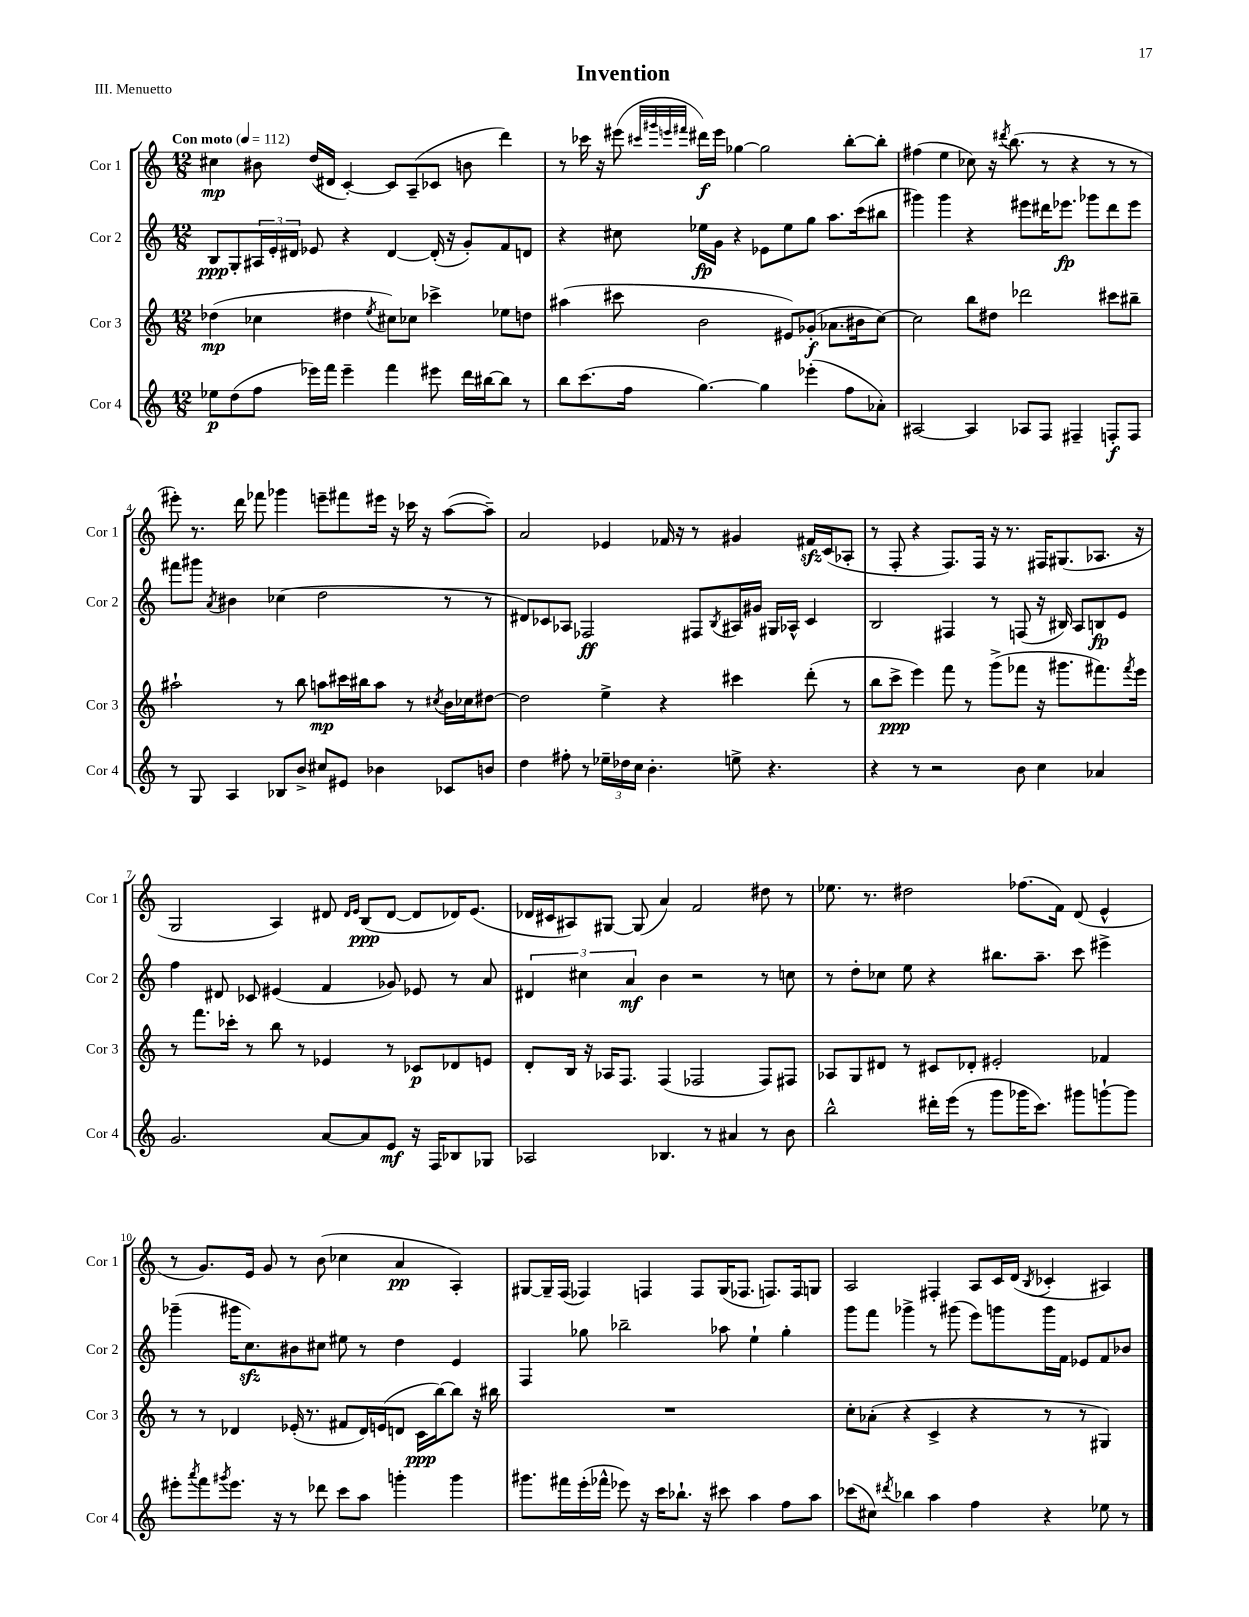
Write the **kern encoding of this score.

**kern	**kern	**kern	**kern
*staff4	*staff3	*staff2	*staff1
*clefG2	*clefG2	*clefG2	*clefG2
*k[]	*k[]	*k[]	*k[]
*M12/8	*M12/8	*M12/8	*M12/8
*MM112	*MM112	*MM112	*MM112
8ee-	(4dd-	8B	4cc#
(8dd	.	8G'	.
8ff	4cc-	24A#	8b#
.	.	24e'	.
.	.	24d#	.
16eee-)	.	8e-	(16dd
16fff	.	.	16d#
4eee-~	4dd#	4r	[4c')
.	8qee	.	.
4fff	8cc#)	[4d#	8c]
.	8cc-	.	(8A~
8eee#	4ccc-^	(16d#']	8c-
.	.	16r	.
16ddd	.	8g')	8b
[16bb#	.	.	.
8bb#]	8ee-	8f	4ddd)
8r	8dd	8d	.
=	=	=	=
8bb	(4aa#	4r	8r
(8.ccc	.	.	16ccc-
.	.	.	16r
.	8ccc#	8cc#	(8eee#
16ff	.	.	.
.	.	.	32qqccc#
.	.	.	32qqggg#
.	.	.	32qqeee
.	.	.	32qqfff#
[4.gg)	2b	16ee-	16ddd#)
.	.	16g	16eee
.	.	4r	[4gg-
4gg]	.	8e-	2gg-]
.	8e#)	8ee-	.
(4eee-'	(8g-'	8gg	.
.	8.a-	8.aa	.
8ff	.	.	[8bb'
.	16b#	(16ccc	.
8a-')	[8cc)	8bb#	8bb']
=	=	=	=
[2A#	2cc]	4ggg#)	(4ff#
.	.	4ggg#	4ee
4A#]	8bb	4r	8cc-)
.	8dd#	.	16r
.	.	.	8qddd#
.	.	.	(8.bb
8A-	2ddd-	8eee#	.
8F	.	16ddd#	8r
.	.	8.eee-	.
4F#~	.	.	4r
.	.	8ggg-	.
8F'	8ccc#	8ddd#	8r
8F	8bb#~	8eee-	8r
=	=	=	=
8r	2aa#`	8fff#	8eee#')
8G	.	8ggg#	8.r
.	.	8qa	.
4A	.	4b#	.
.	.	.	16ddd
.	.	.	8fff-
8B-	8r	(4cc-	4ggg-
8b^	8bb	.	.
8cc#	8aa	2dd	8eee~
8e#	16ccc#	.	8fff#
.	16bb#	.	.
4b-	8aa	.	16eee#
.	.	.	16r
.	8r	.	16ccc-
.	.	.	16r
.	8qcc#	.	.
8c-	16b	8r	([8aa
.	16cc-	.	.
8b	[8dd#	8r	8aa~])
=	=	=	=
4dd	2dd#]	8d#)	2a
.	.	8c-	.
8ff#'	.	8A-	.
8r	.	2F-	.
24ee-~	4ee^	.	4e-
24dd-	.	.	.
24cc	.	.	.
4.b'	.	.	.
.	4r	.	16f-
.	.	.	16r
.	.	8F#	8r
.	.	8qB	.
8ee^	4ccc#	16A#	4g#
.	.	16g#	.
4.r	.	16G#	.
.	.	16A-^^	.
.	(8ddd'	4c-	16f#
.	.	.	(16c
.	8r	.	8A-'
=	=	=	=
4r	8bb	2B	8r
.	8ccc^	.	8F'
8r	4eee)	.	4r
2r	.	.	.
.	8fff	4F#	8.F)
.	8r	.	.
.	.	.	16F
.	(8ggg^	8r	16r
.	.	.	8.r
8b	8fff-	(8F	.
4cc	16r	16r	16F#
.	8.ggg#	16B#)	(8.G#
.	.	8A	.
4a-	8.fff#)	8B	8.A-
.	.	8e	.
.	8qfff#	.	.
.	16eee	.	16r
=	=	=	=
2.g	8r	4ff	2G
.	8.fff	.	.
.	.	8d#	.
.	16ccc-'	.	.
.	8r	8c-	.
.	8bb	(4e#	4A)
.	8r	.	.
[8a	4e-	4f	8d#
.	.	.	16qqd#
.	.	.	16qqe
8a]	.	.	(8B
8e	8r	8g-)	[8d#
16r	8c-	8e-	8d#]
16F	.	.	.
8B-	8d-	8r	16d-)
.	.	.	(8.e
8G-	8e	8a	.
=	=	=	=
2A-	8d'	6d#	16d-
.	.	.	16c#
.	16B	.	8A#)
.	.	6cc#	.
.	16r	.	.
.	16A-	.	[8G#
.	8.F	.	.
.	.	6a	.
.	.	.	(8G#]
4.B-	(4F	4b	4a)
.	2F-	2r	2f
8r	.	.	.
4a#	.	.	.
8r	8F-)	8r	8dd#
8b	8F#	8cc	8r
=	=	=	=
2bb^^	8A-	8r	8.ee-
.	8G	8dd'	.
.	.	.	8.r
.	8d#	8cc-	.
.	8r	8ee	2dd#
16ddd#'	8c#	4r	.
(16eee	.	.	.
8r	8d-'	.	.
8ggg	2e#'	8.bb#	.
16ggg-	.	.	(8.ff-
8.ccc)	.	8.aa~	.
.	.	.	16f)
8ggg#	.	8ccc	(8d
[8ggg`	4f-	4eee#^	4e^^
8ggg]	.	.	.
=	=	=	=
8eee#'	8r	(4ggg-~	8r
8qaaa	.	.	.
8fff	8r	.	8.g)
8qggg#	.	.	.
8.eee#	4d-	16ggg#	.
.	.	8.cc)	16e
.	.	.	8g
16r	.	.	.
8r	(16e-'	8b#	8r
.	8.r	.	.
8ddd-	.	8cc#	(8b
8ccc	8f#	8ee#	4cc-
8aa	16d-)	8r	.
.	(16e	.	.
4ggg'	8d	4dd	4a
.	16c	.	.
.	[16bb)	.	.
4ggg	8bb]	4e	4A')
.	16r	.	.
.	16bb#	.	.
=	=	=	=
8.ggg#	1.r	4F	[8G#
.	.	.	16G#~]
16fff#	.	.	(16F
(16eee'	.	8gg-	4F-)
16fff-^^	.	.	.
8eee-)	.	2bb-~	.
16r	.	.	4F
16ccc	.	.	.
8.bb-`	.	.	.
.	.	.	8F
16r	.	.	.
8ccc#	.	8aa-	(16G#
.	.	.	8.F-
4aa	.	4ee`	.
.	.	.	8.F)
8ff	.	4gg-'	.
.	.	.	16F
8aa	.	.	8G
=	=	=	=
(8ccc-	8cc'	8ggg	2A
8cc#)	(8a-'	8fff	.
8qddd#	.	.	.
4bb-	4r	4ggg-^	.
4aa	4c^	8r	4F#'
.	.	(8ggg#	.
4ff	4r	8eee)	8A
.	.	8ggg	16c
.	.	.	(16d
.	.	.	8qB
4r	8r	16ggg	4c-'
.	.	16f	.
.	8r	8e-	.
8ee-	4G#)	8f	4A#)
8r	.	8b-	.
==	==	==	==
*-	*-	*-	*-
